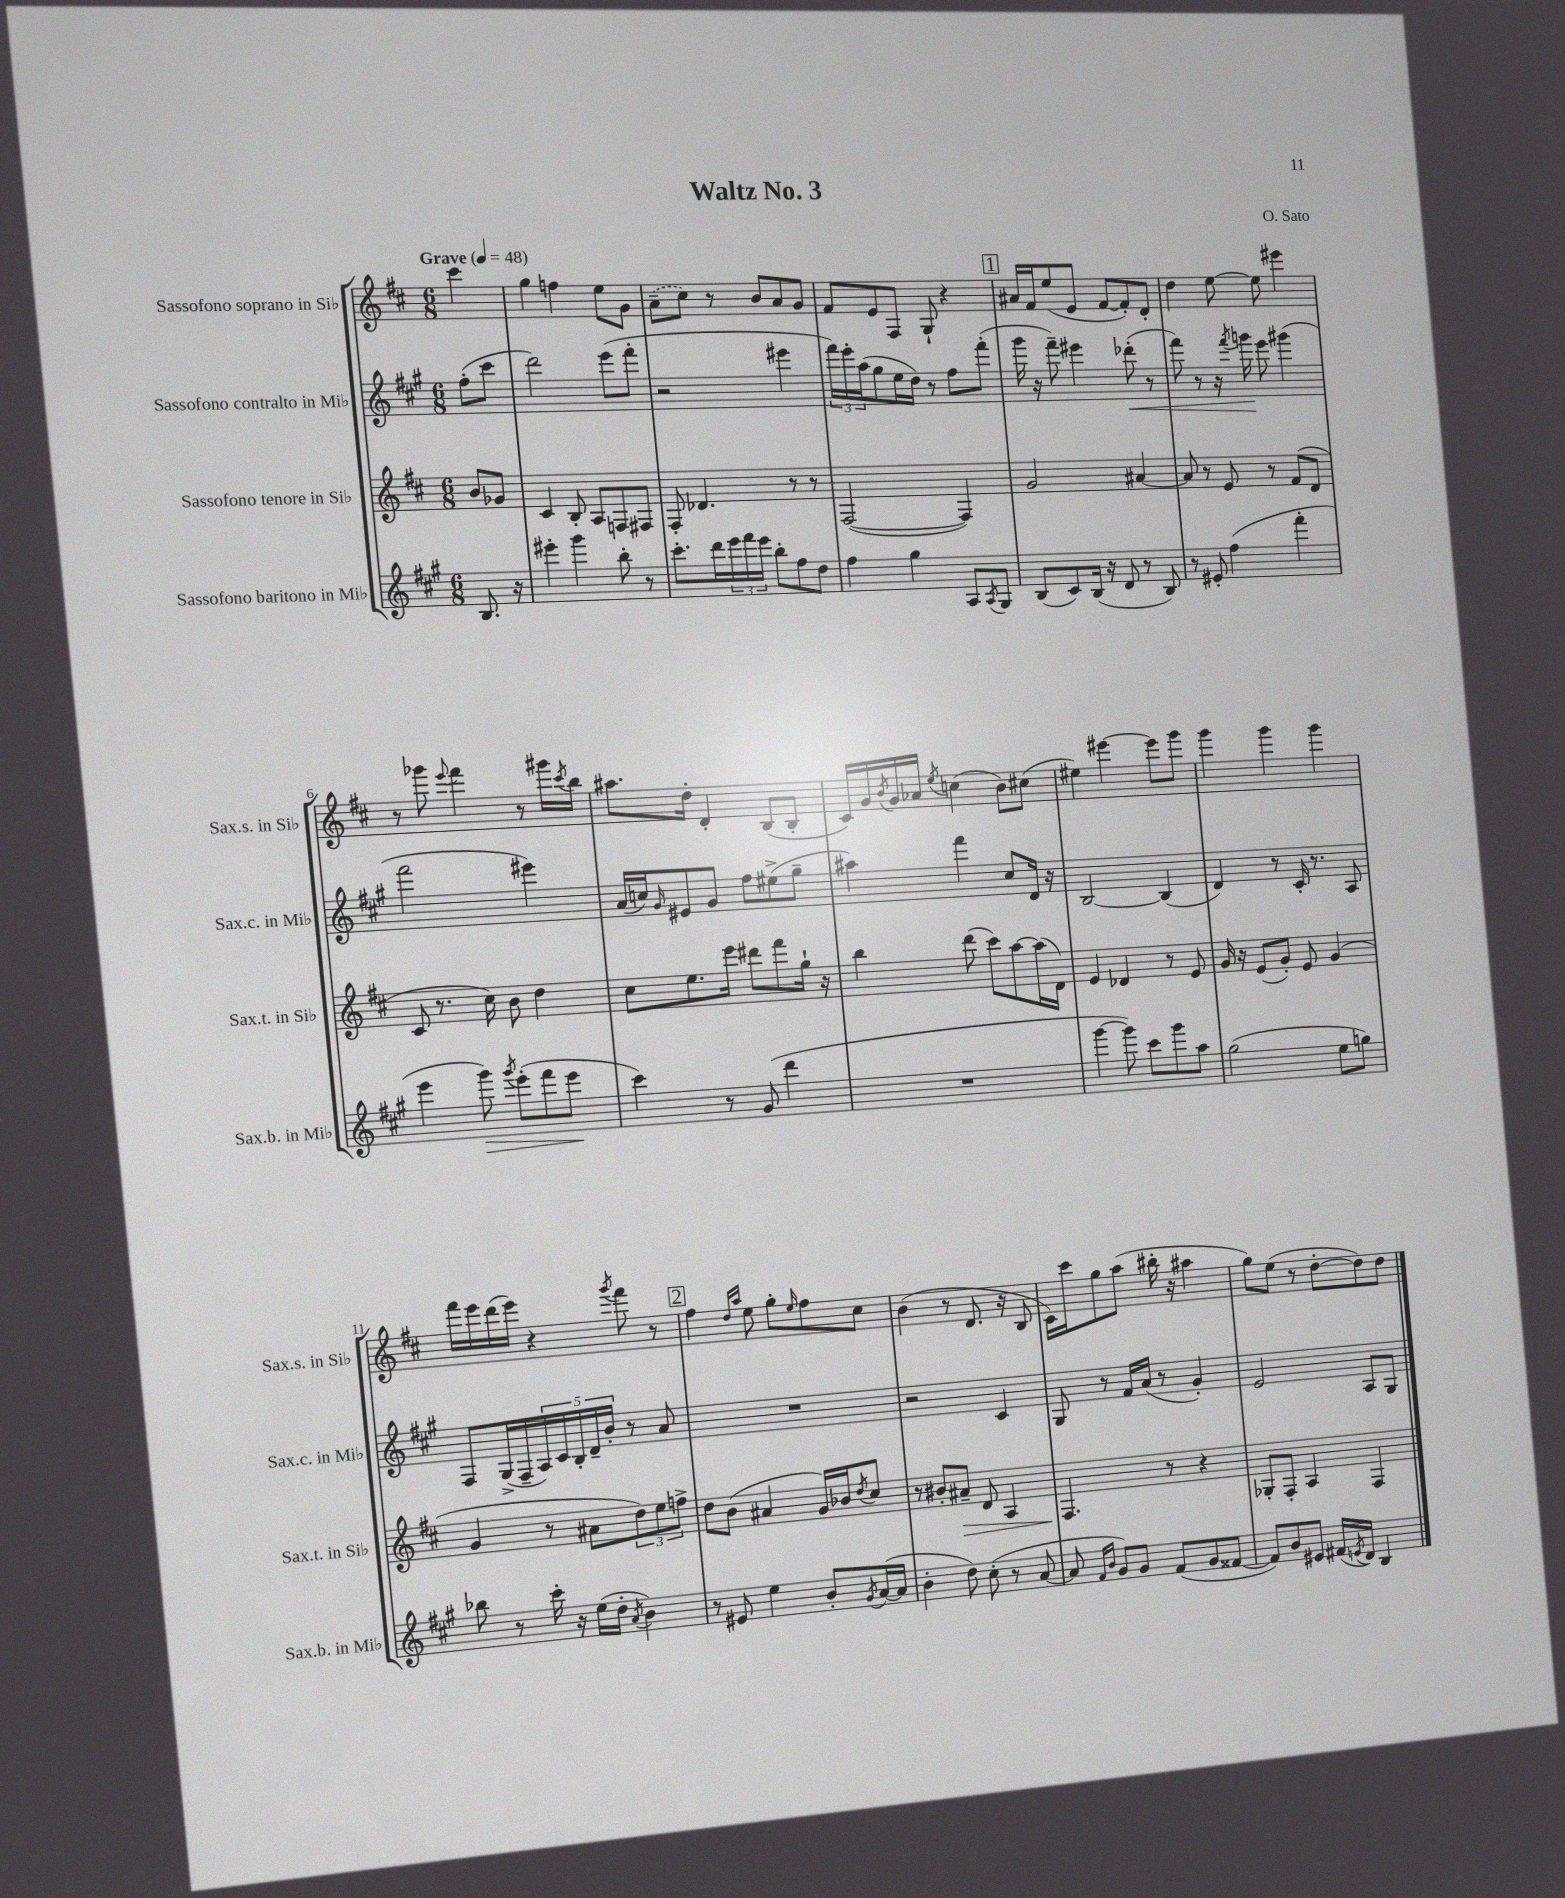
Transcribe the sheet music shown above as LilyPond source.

\header { title = "Waltz No. 3" composer = "O. Sato" }
<<
\new StaffGroup <<
\new Staff = "s0" \with { instrumentName = "Sassofono soprano in Sib" shortInstrumentName = "Sax.s. in Sib" } {
    \clef treble \key d \major \numericTimeSignature \time 6/8 \partial 4 \tempo "Grave" 4 = 48
    cis'''4 |
    g''4 f''4 e''8 g'8 |
    \once \slurDashed a'8--( cis''8) r8 b'8 a'8 g'8 |
    fis'8 e'8 fis8 g8-! r4 |
    \mark \markup { \box "1" } ais'16 fis'16 e''8( e'8 fis'8~ fis'8-.) d'8-. |
    d''4 e''8~ e''8 eis'''4 |
    r8 ges'''8 \appoggiatura { e'''8 } fis'''4 r8 gis'''16 \acciaccatura { cis'''8 } b''16 |
    ais''8. d''16-. d'4-. b8( b8-. |
    cis'16) g'16 \acciaccatura { b'8 } g'16 aes'16 \acciaccatura { e''8 } c''4( b'8) cis''8( |
    eis''4) eis'''4~ eis'''8 g'''8 |
    g'''4 g'''4 g'''4 |
    fis'''16 e'''16 d'''16( e'''16) r4 \acciaccatura { g'''8 } fis'''8 r8 |
    \mark \markup { \box "2" } fis''4 \grace { d''16 a''16 } e''8 g''8-. \grace { e''16 } fis''8 cis''8 |
    b'4( r8 d'8. r16 b8 |
    cis'16) cis'''16 g''8 a''8( bis''16-. r16 ais''4 |
    g''8) e''8( r8 d''8~-. d''8) d''8 \bar "|." |
}
\new Staff = "s1" \with { instrumentName = "Sassofono contralto in Mib" shortInstrumentName = "Sax.c. in Mib" } {
    \clef treble \key a \major \numericTimeSignature \time 6/8 \partial 4
    fis''8-.( cis'''8 |
    d'''2) e'''8( fis'''8-. |
    r2 eis'''4 |
    \tuplet 3/2 { fis'''16) e'''16-. a''16( } gis''8 e''16 d''16) r8 fis''8 fis'''8-.( |
    \mark \markup { \box "1" } gis'''16 r16 fis'''8--) eis'''4 des'''8-.\<( r8 |
    fis'''8) r8 r16 \acciaccatura { fis'''8 } g'''16\! e'''8 gis'''4( |
    fis'''2 eis'''4) |
    a'16( c''16) \grace { gis'16 } eis'8 gis'8 fis''8 eis''8->( gis''8-- |
    ais''4) fis'''4 cis''8 d'16 r16 |
    b2~ b4( |
    d'4) r8 cis'16-. r8. a8 |
    fis8 gis16->( fis16-- \tuplet 5/4 { a16) cis'16 b16-. d'16-- b'16-. } r8 a'8 |
    \mark \markup { \box "2" } R2. |
    r2 cis'4 |
    gis8 r8 fis'16 a'16( r8 gis'4-.) |
    e'2 a8 gis8 \bar "|." |
}
\new Staff = "s2" \with { instrumentName = "Sassofono tenore in Sib" shortInstrumentName = "Sax.t. in Sib" } {
    \clef treble \key d \major \numericTimeSignature \time 6/8 \partial 4
    b'8 ges'8 |
    cis'4 b8-. a8 f8 fis8 |
    fis8-. des'4. r8 r8 |
    fis2~( fis4) |
    \mark \markup { \box "1" } g'2 ais'4~ |
    ais'8 r8 e'8 r8 fis'8( d'8 |
    cis'8 r8. cis''16) b'8 d''4 |
    cis''8 e''8. e'''16 dis'''8 fis'''8 g''16-! r16 |
    b''4 d'''8( cis'''8) a''8~ a''16( d'16) |
    e'4 des'4 r8 e'8 |
    g'16 r16 e'8( g'8-.) e'8 g'4( |
    g'4 r8 ais'8 \tuplet 3/2 { d''8) e''8 f''8-> } |
    \mark \markup { \box "2" } d''8 b'8( ais'4 g'16) bes'16 \acciaccatura { d''8 } cis''8 |
    r8 bis'8-. ais'8--\> d'8 a4 |
    fis4.\! r8 r4 |
    ges8-. fis8-. a4 fis4 \bar "|." |
}
\new Staff = "s3" \with { instrumentName = "Sassofono baritono in Mib" shortInstrumentName = "Sax.b. in Mib" } {
    \clef treble \key a \major \numericTimeSignature \time 6/8 \partial 4
    b8. r16 |
    eis'''4-. gis'''4 b''8-. r8 |
    cis'''8.-. d'''16 \tuplet 3/2 { e'''16 fis'''16 e'''16 } b''8-. fis''8 d''8 |
    fis''4 gis''4 a8 \acciaccatura { a8 } gis8 |
    \mark \markup { \box "1" } b8( cis'8) b16( r16 d'8 r8 b8) |
    r8 eis'8-. fis''4( fis'''4-. |
    e'''4 gis'''8\>) \acciaccatura { gis'''8 } e'''8-.( fis'''8 e'''8\! |
    cis'''4) r8 gis'8( d'''4 |
    R2. |
    gis'''4~ gis'''8) cis'''8 gis'''8 a''8 |
    gis''2( e''8 g''8) |
    bes''8 r8 cis'''16-. r16 e''16( d''16-. \acciaccatura { a'8 } b'4) |
    \mark \markup { \box "2" } r8 eis'8 e''4 b'8-. \acciaccatura { gis'8 } a'16~( a'16 |
    b'4-. d''8) cis''8-.( r8 a'8~ |
    a'8 \grace { fis'16 b'16 } gis'8) gis'8 fis'8( gis'8 fisis'8~ |
    fisis'8) b'8 eis'8 fis'16( \acciaccatura { e'8 } d'16) b4 \bar "|." |
}
>>
>>
